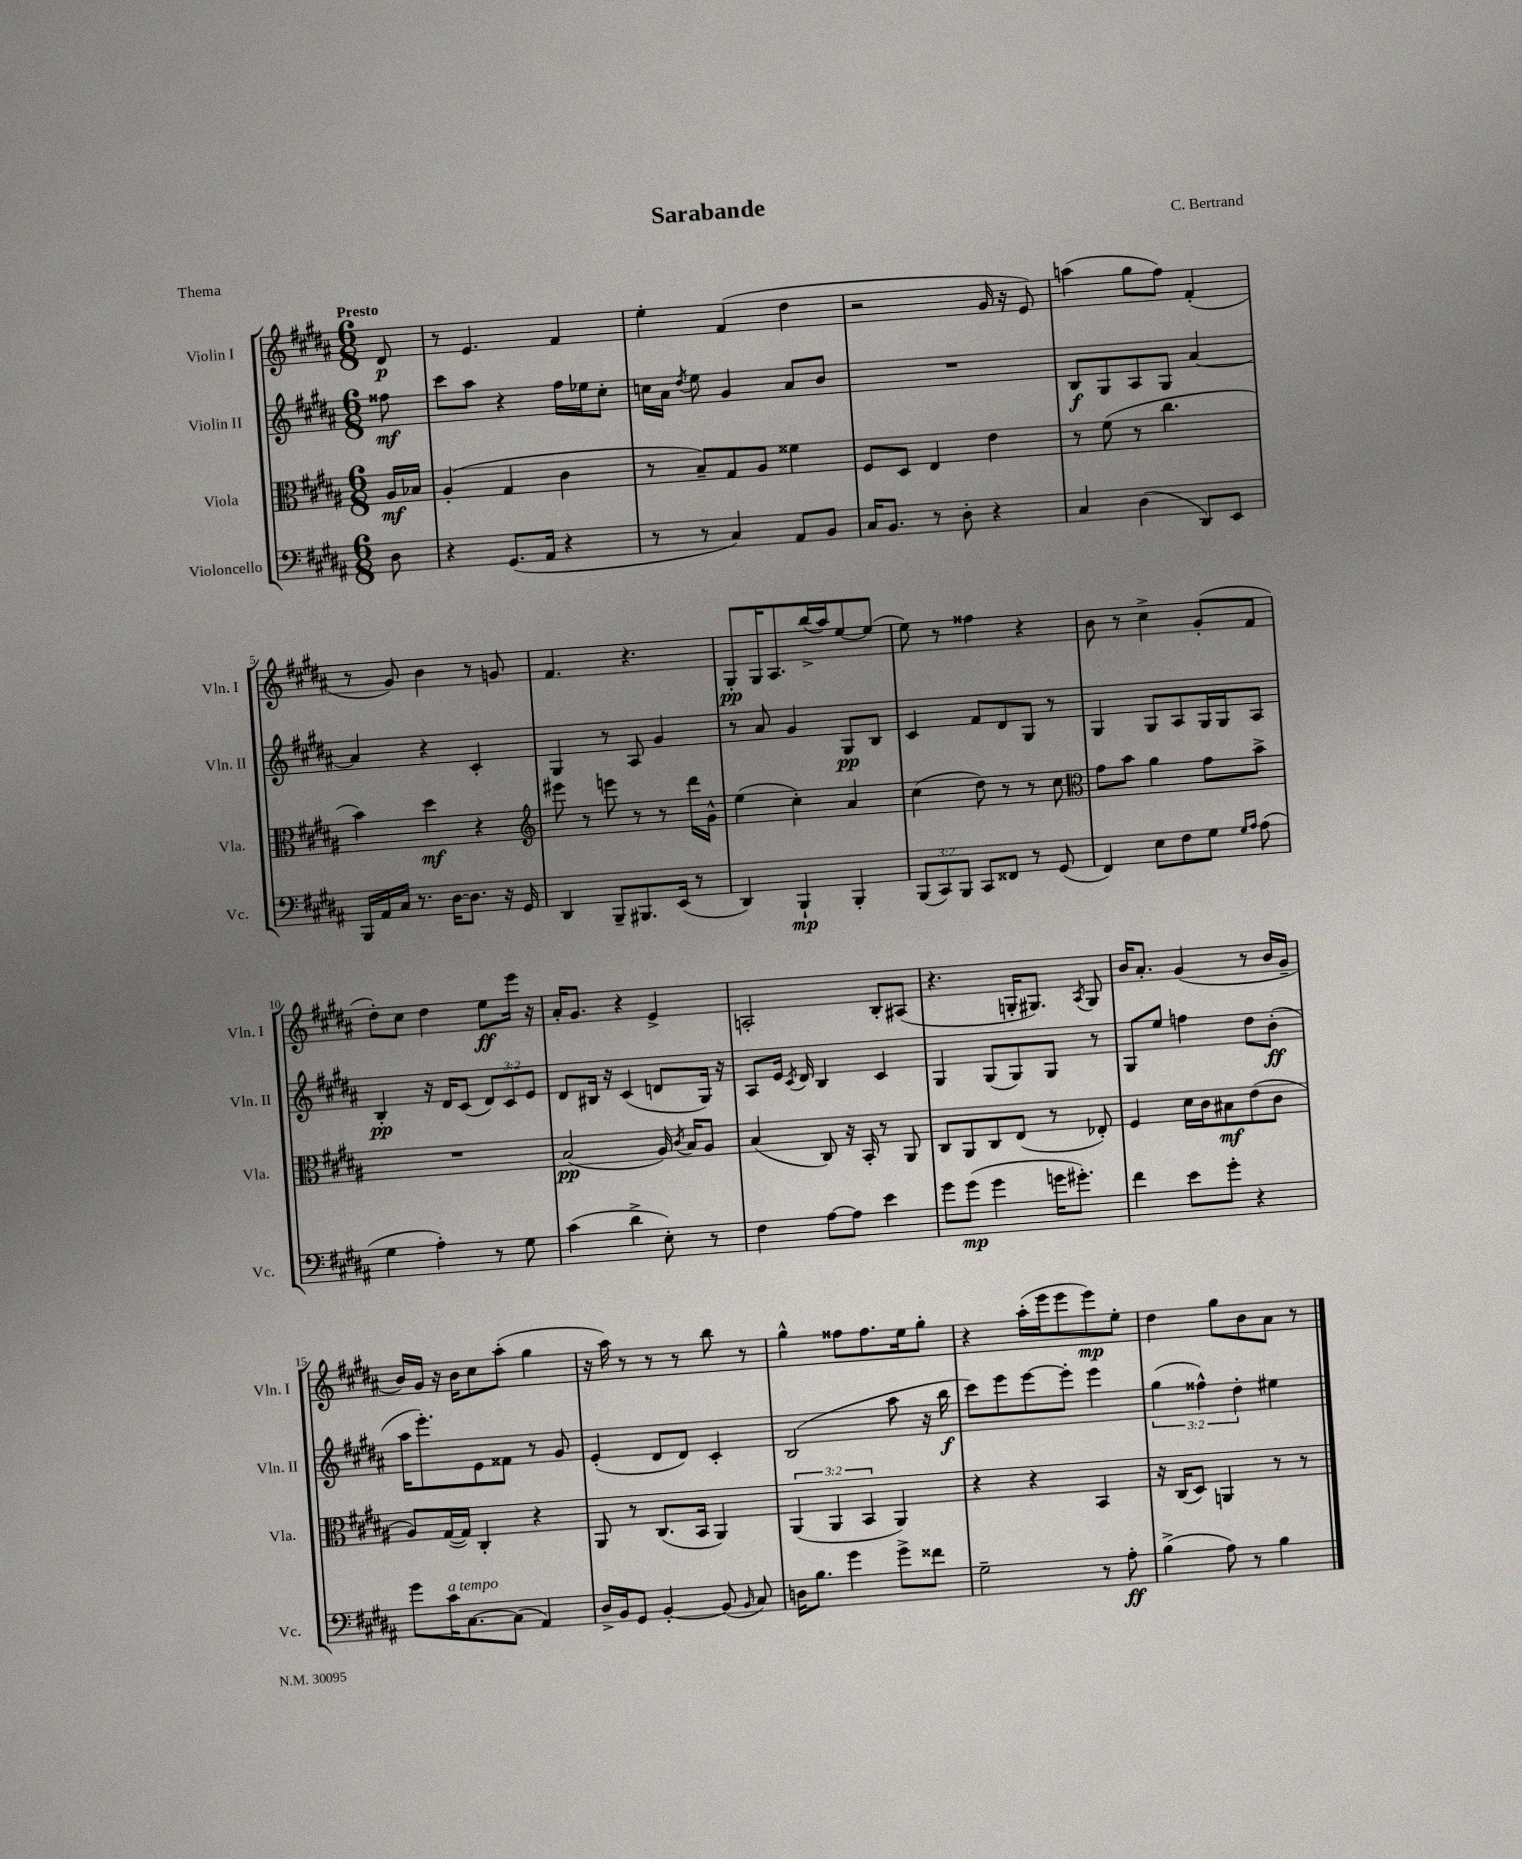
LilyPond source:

\header { title = "Sarabande" composer = "C. Bertrand" piece = "Thema" }
<<
\new StaffGroup <<
\new Staff = "s0" \with { instrumentName = "Violin I" shortInstrumentName = "Vln. I" } {
    \clef treble \key b \major \numericTimeSignature \time 6/8 \partial 8 \tempo "Presto"
    \autoBeamOff dis'8\p |
    r8 e'4. fis'4 |
    e''4-. fis'4( dis''4 |
    r2 gis'16 r16 e'8) |
    a''4( gis''8[ fis''8]) fis'4-.( |
    r8 gis'8) b'4 r8 g'8 |
    fis'4. r4. |
    gis8[-.\pp gis16 ais8. b''16->( ais''16) e''8~ e''8]( |
    e''8) r8 fisis''4 r4 |
    b'8 r8 cis''4-> gis'8[-.( fis'8] |
    dis''8[-.) cis''8] dis''4 e''8[\ff e'''16] r16 |
    ais'16[-. gis'8.] r4 e'4-> |
    a2-. b8[-. ais8]( |
    r4. g16[-. gis8.]) \acciaccatura { ais8 } gis8 |
    b'16[ ais'8.]-. gis'4( r8 b'16[ gis'16]-- |
    b'16[) gis'16] r16 b'16[ cis''8 ais''8]-.( gis''4 |
    r16 ais''16) r8 r8 r8 b''8 r8 |
    gis''4-^ fisis''8[ fisis''8. e''16 gis''8]-. |
    r4 ais''16[-.( e'''16 e'''8 e'''8\mp) e''8]-. |
    dis''4 gis''8[ b'8 ais'8] r8 \bar "|." |
}
\new Staff = "s1" \with { instrumentName = "Violin II" shortInstrumentName = "Vln. II" } {
    \clef treble \key b \major \numericTimeSignature \time 6/8 \override Staff.TupletNumber.text = #tuplet-number::calc-fraction-text \partial 8
    \autoBeamOff fisis''8\mf |
    cis'''8[ ais''8] r4 fis''16[ ees''16 cis''8]-. |
    c''16[ ais'16] \acciaccatura { dis''8 } e''8 gis'4 ais'8[ b'8] |
    R2. |
    b8[\f gis8 ais8 gis8] ais'4~ |
    ais'4 r4 cis'4-. |
    gis4 r8 ais8 gis'4 |
    r8 ais'8 gis'4 gis8[\pp b8] |
    cis'4 fis'8[ dis'8 gis8] r8 |
    gis4 gis8[ ais8 gis16 gis16 ais8] |
    b4-.\pp r16 dis'16[ cis'8]( \tuplet 3/2 { dis'8[) cis'8 e'8] } |
    dis'8[ bis16] r16 cis'4( d'8[ gis16]) r16 |
    ais8[ e'16] \acciaccatura { cis'8 } dis'16 b4 cis'4 |
    gis4 gis8[( gis8) gis8] r8 |
    gis8[ e''8] f''4 dis''8[ b'8]-.\ff( |
    ais''16[ e'''8.-.) e'8 fisis'8] r8 gis'8 |
    e'4-.( dis'8[ dis'8]) cis'4-. |
    b2( ais''8 r16 b''16\f |
    cis'''8[) e'''8 e'''8~ e'''8]-. e'''4 |
    \tuplet 3/2 { gis''4( fisis''4-^) dis''4-. } eis''4 \bar "|." |
}
\new Staff = "s2" \with { instrumentName = "Viola" shortInstrumentName = "Vla." } {
    \clef alto \key b \major \numericTimeSignature \time 6/8 \override Staff.TupletNumber.text = #tuplet-number::calc-fraction-text \partial 8
    \autoBeamOff ais16[\mf bes16] |
    ais4-.( gis4 cis'4 |
    r8 b8[--) gis8 ais8] fisis'4 |
    fis8[ dis8] e4 e'4 |
    r8 fis'8( r8 cis''4. |
    b'4) dis''4\mf r4 |
    \clef treble eis'''8 r8 e'''8 r8 r8 dis'''16[ gis'16]-^ |
    e''4( cis''4-.) ais'4 |
    cis''4( dis''8) r8 r8 cis''8 |
    \clef alto gis'8[ b'8] ais'4 gis'8[ b'8]-> |
    R2. |
    b2\pp( ais16) \acciaccatura { cis'8 } b16[ ais8] |
    b4( cis8) r16 b,16-. r8 ais,8 |
    cis8[ ais,8 cis8 e8]( r8 ees8-.) |
    fis4 dis'16[ cis'16 bis8\mf e'8( cis'8] |
    ais8[) gis16~( gis16]) cis4-. r4 |
    ais,8 r8 cis8.[( b,16] ais,4) |
    \tuplet 3/2 { ais,4( ais,4 b,4 } ais,4) |
    r4 r4 b,4 |
    r16 cis16[( dis8]) a,4 r8 r8 \bar "|." |
}
\new Staff = "s3" \with { instrumentName = "Violoncello" shortInstrumentName = "Vc." } {
    \clef bass \key b \major \numericTimeSignature \time 6/8 \override Staff.TupletNumber.text = #tuplet-number::calc-fraction-text \partial 8
    \autoBeamOff dis8 |
    r4 gis,8.[( ais,16] r4 |
    r8 r8 cis4) ais,8[ b,8] |
    cis16[ b,8.] r8 dis8-. r4 |
    cis4 dis4( dis,8[) e,8] |
    b,,16[ ais,16 cis16] r8. dis16[~ dis8.] r16 gis,16 |
    dis,4 b,,8[-- bis,,8. e,16]( r8 |
    dis,4) b,,4-!\mp b,,4-. |
    \tuplet 3/2 { b,,8[( cis,8) b,,8] } cis,8[ fisis,8] r8 gis,8( |
    fis,4) e8[ fis8 gis8] \grace { gis16[ ais16] } ais8( |
    gis4 ais4-.) r8 gis8 |
    cis'4( dis'4-> e8-.) r8 |
    fis4 ais8[~ ais8] e'4 |
    gis'8[ gis'8]\mp( gis'4 g'16[ gis'8.]-.) |
    fis'4 e'8[ gis'8]-. r4 |
    gis'8[ cis'16^\markup { \italic "a tempo" } cis8.~ cis8]( ais,4) |
    dis16[-> b,16 gis,8] b,4~-. b,8( \grace { b,16 } cis8) |
    d16[ b8.] gis'4 gis'8[-> fisis'8] |
    gis2-- r8 ais8-.\ff |
    b4->( ais8) r8 b4 \bar "|." |
}
>>
>>
